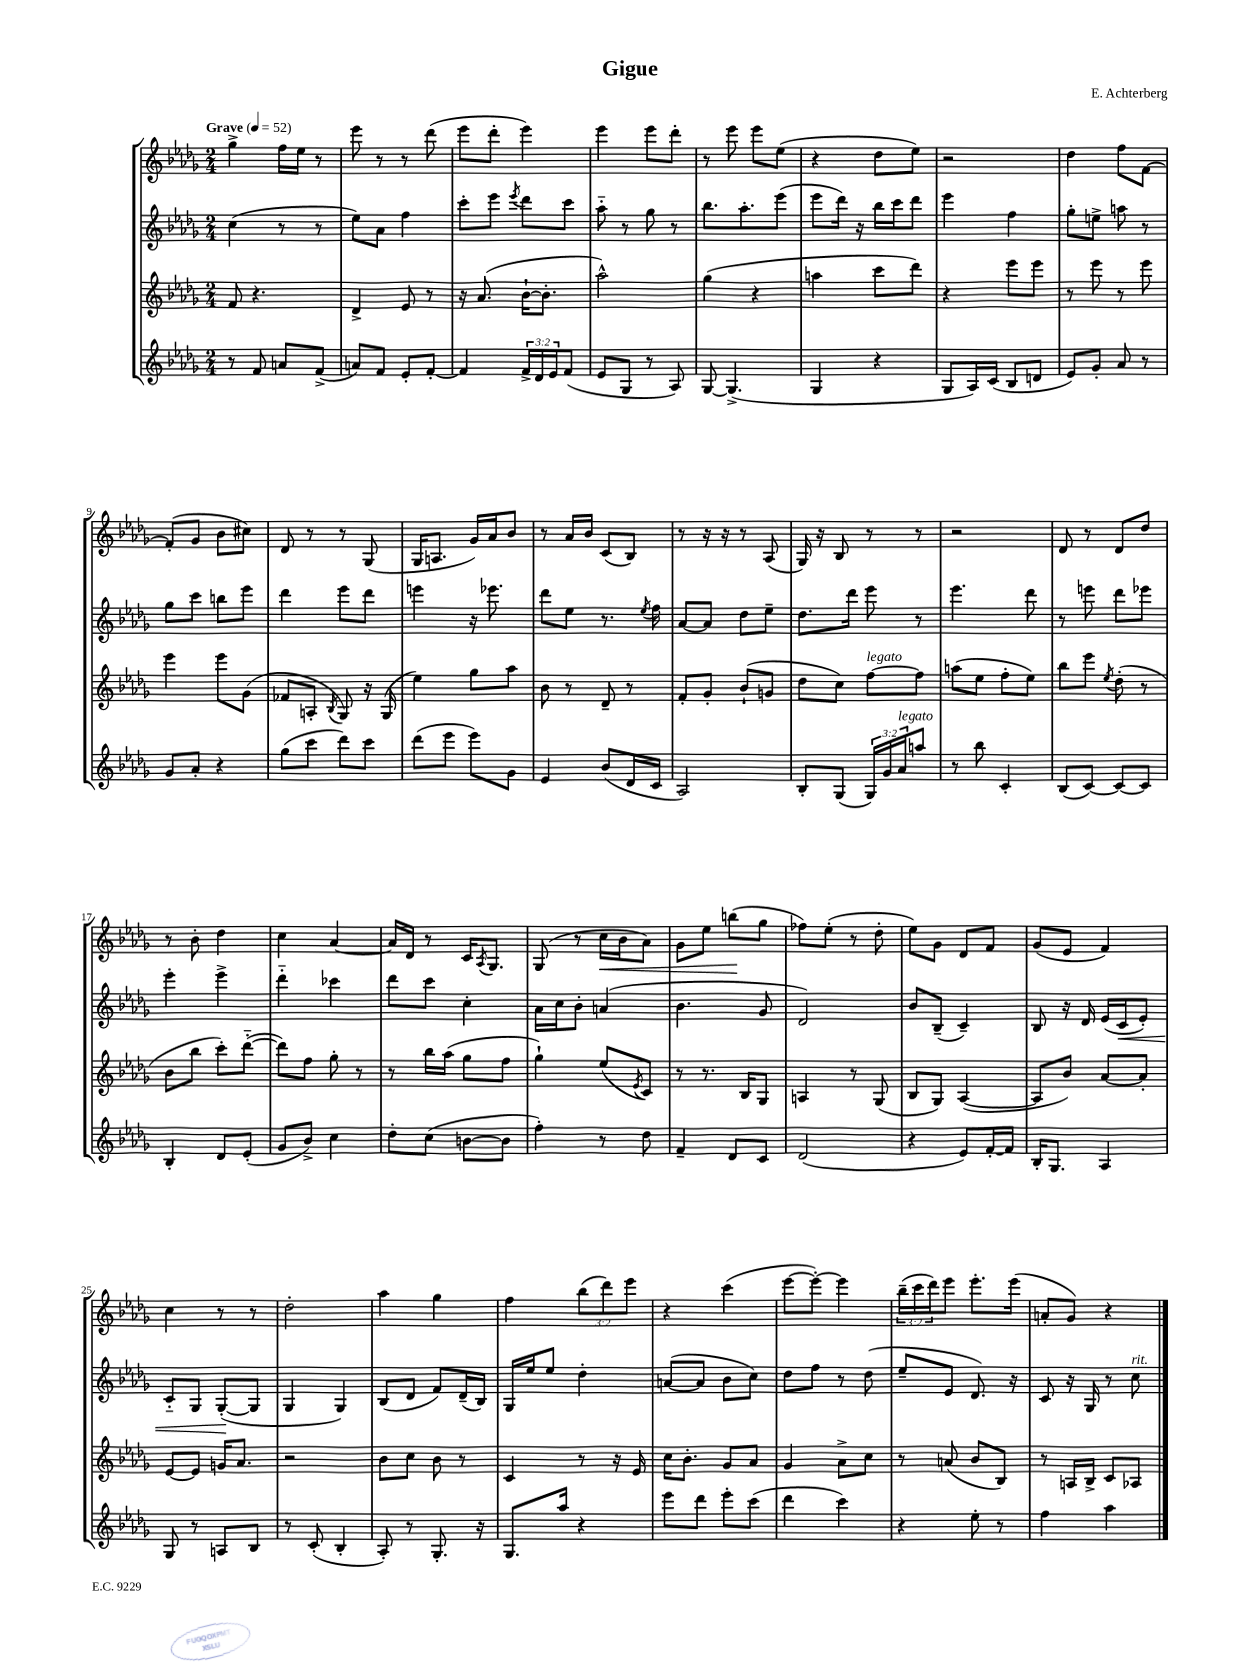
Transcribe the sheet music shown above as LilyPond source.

\header { title = "Gigue" composer = "E. Achterberg" }
<<
\new StaffGroup <<
\new Staff = "s0" {
    \clef treble \key des \major \numericTimeSignature \time 2/4 \override Staff.TupletNumber.text = #tuplet-number::calc-fraction-text \tempo "Grave" 4 = 52
    ges''4-> f''16 ees''16 r8 |
    ees'''8 r8 r8 des'''8( |
    ees'''8 des'''8-. ees'''4) |
    ees'''4 ees'''8 des'''8-. |
    r8 ees'''8 ees'''8 ees''8( |
    r4 des''8 ees''8) |
    r2 |
    des''4 f''8 f'8~ |
    f'8-.( ges'8 bes'8 cis''8) |
    des'8 r8 r8 ges8( |
    ges16 a8. ges'16) aes'16 bes'8 |
    r8 aes'16 bes'16 c'8( bes8) |
    r8 r16 r16 r8 aes8( |
    ges16) r16 bes8 r8 r8 |
    r2 |
    des'8 r8 des'8 des''8 |
    r8 bes'8-. des''4 |
    c''4 aes'4~ |
    aes'16 des'16 r8 c'16 \acciaccatura { aes8 } ges8. |
    ges8( r8 c''16\< bes'16 aes'8) |
    ges'8 ees''8 b''8\!( ges''8 |
    fes''8) ees''8-.( r8 des''8-. |
    ees''8) ges'8 des'8 f'8 |
    ges'8( ees'8 f'4) |
    c''4 r8 r8 |
    des''2-. |
    aes''4 ges''4 |
    f''4 \tuplet 3/2 { bes''8( des'''8) ees'''8 } |
    r4 c'''4( |
    ees'''8~ ees'''8~-.) ees'''4 |
    \tuplet 3/2 { bes''16--( c'''16 des'''16) } ees'''8 ees'''8.-. ees'''16( |
    a'8-. ges'8) r4 \bar "|." |
}
\new Staff = "s1" {
    \clef treble \key des \major \numericTimeSignature \time 2/4
    c''4( r8 r8 |
    ees''8) aes'8 f''4 |
    c'''8-. ees'''8 \acciaccatura { ees'''8 } des'''8 c'''8 |
    aes''8-_ r8 ges''8 r8 |
    bes''8. aes''8.-. ees'''8( |
    ees'''8 des'''16) r16 bes''16 c'''16 des'''8 |
    ees'''4 f''4 |
    ges''8-. e''8-> a''8 r8 |
    ges''8 c'''8 b''8 ees'''8 |
    des'''4 ees'''8 des'''8 |
    e'''4 r16 ees'''8. |
    des'''8 ees''8 r8. \acciaccatura { ees''8 } f''16 |
    aes'8~ aes'8 des''8 ees''8-- |
    des''8. des'''16 ees'''8 r8 |
    ees'''4. des'''8 |
    r8 e'''8 des'''8 ees'''8 |
    ees'''4-. ees'''4-> |
    des'''4-_ ces'''4 |
    des'''8 c'''8 c''4-. |
    aes'16 c''16 bes'8-. a'4( |
    bes'4. ges'8 |
    des'2) |
    bes'8 bes8--( c'4--) |
    bes8 r16 des'16 ees'16( c'16\< ees'8-.) |
    c'8-_ ges8 ges8~-.\!( ges8 |
    ges4 ges4) |
    bes8( des'8 f'8) des'16--( bes16) |
    ges16 ees''16 ees''8 des''4-. |
    a'8~( a'8 bes'8 c''8) |
    des''8 f''8 r8 des''8( |
    ees''8-- ees'8 des'8.) r16 |
    c'8 r16 ges16 r8 c''8^\markup { \italic "rit." } \bar "|." |
}
\new Staff = "s2" {
    \clef treble \key des \major \numericTimeSignature \time 2/4
    f'8 r4. |
    des'4-> ees'8 r8 |
    r16 aes'8.( bes'16~-! bes'8.-. |
    aes''2-^) |
    ges''4( r4 |
    a''4 c'''8 des'''8) |
    r4 ees'''8 ees'''8 |
    r8 ees'''8 r8 ees'''8 |
    ees'''4 ees'''8 ges'8( |
    fes'8 a8-. \acciaccatura { bes8 } ges8) r16 ges16( |
    ees''4) ges''8 aes''8 |
    bes'8 r8 des'8-- r8 |
    f'8-. ges'8-. bes'8-!( g'8 |
    des''8 c''8) f''8~^\markup { \italic "legato" } f''8 |
    a''8( ees''8 f''8-. ees''8) |
    bes''8 ees'''8 \acciaccatura { ees''8 } des''8-.( r8 |
    bes'8 bes''8 c'''8-.) des'''8~-_( |
    des'''8) f''8 ges''8-. r8 |
    r8 bes''16 aes''16( ges''8 f''8 |
    ges''4-!) ees''8( \acciaccatura { ees'8 } c'8) |
    r8 r8. bes16 ges8 |
    a4 r8 ges8( |
    bes8 ges8) aes4~( |
    aes8 bes'8) aes'8~ aes'8-. |
    ees'8~ ees'8 g'16 aes'8. |
    r2 |
    bes'8 c''8 bes'8 r8 |
    c'4 r8 r16 ees'16 |
    c''16 bes'8.-. ges'8 aes'8 |
    ges'4 aes'8-> c''8 |
    r8 a'8( bes'8 bes8) |
    r8 a16 bes16-> c'8 aes8 \bar "|." |
}
\new Staff = "s3" {
    \clef treble \key des \major \numericTimeSignature \time 2/4 \override Staff.TupletNumber.text = #tuplet-number::calc-fraction-text
    r8 f'8 a'8 f'8->( |
    a'8) f'8 ees'8-. f'8~-. |
    f'4 \tuplet 3/2 { f'16-> des'16 ees'16 } f'8( |
    ees'8 ges8 r8 aes8) |
    ges8~ ges4.->( |
    ges4 r4 |
    ges8 aes16) c'16( bes8 d'8 |
    ees'8) ges'8-. aes'8 r8 |
    ges'8 aes'8-. r4 |
    ges''8( c'''8 des'''8) c'''8 |
    des'''8( ees'''8 ees'''8) ges'8 |
    ees'4 bes'8( des'16 c'16 |
    aes2) |
    bes8-. ges8( \tuplet 3/2 { ges16) ges'16 aes'16^\markup { \italic "legato" } } a''8 |
    r8 bes''8 c'4-. |
    bes8( c'8~) c'8~ c'8 |
    bes4-. des'8 ees'8-.( |
    ges'8 bes'8->) c''4 |
    des''8-. c''8( b'8~ b'8 |
    f''4-.) r8 des''8 |
    f'4-- des'8 c'8 |
    des'2( |
    r4 ees'8) f'16~-. f'16 |
    bes16-. ges8. aes4 |
    ges8 r8 a8 bes8 |
    r8 c'8-.( bes4-. |
    aes8-.) r8 ges8.-. r16 |
    ges8. aes''16 r4 |
    ees'''8 des'''8 ees'''8-. c'''8( |
    des'''4 c'''4) |
    r4 ees''8-. r8 |
    f''4 aes''4 \bar "|." |
}
>>
>>
